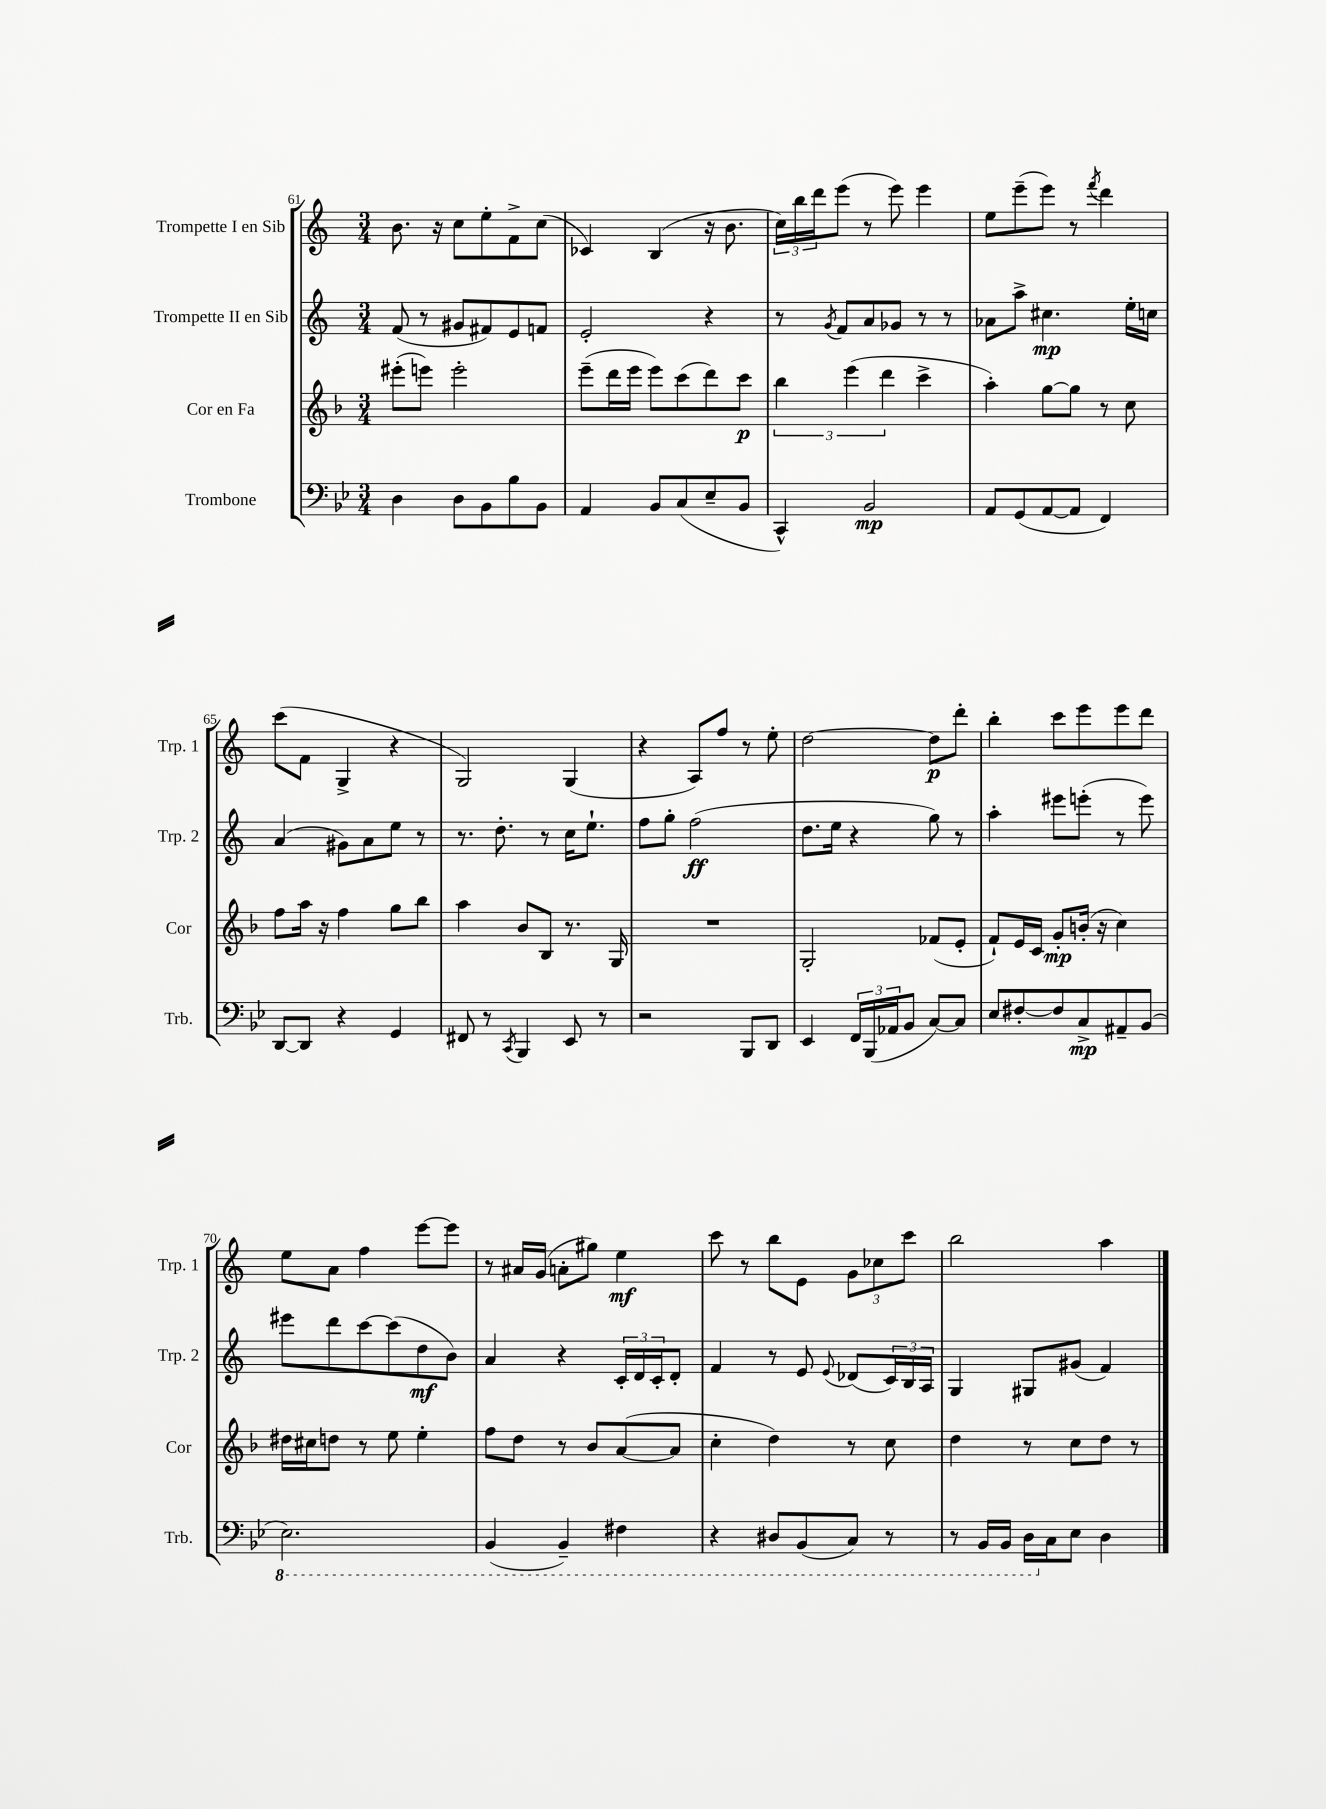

**kern	**dynam	**kern	**dynam	**kern	**dynam	**kern	**dynam
*part4	*part4	*part3	*part3	*part2	*part2	*part1	*part1
*staff4	*staff4	*staff3	*staff3	*staff2	*staff2	*staff1	*staff1
*I"Trombone	*	*I"Cor en Fa	*	*I"Trompette II en Sib	*	*I"Trompette I en Sib	*
*I'Trb.	*	*I'Cor	*	*I'Trp. 2	*	*I'Trp. 1	*
*clefF4	*	*clefG2	*	*clefG2	*	*clefG2	*
*k[b-e-]	*	*k[b-]	*	*k[]	*	*k[]	*
*M3/4	*	*M3/4	*	*M3/4	*	*M3/4	*
=61	=61	=61	=61	=61	=61	=61	=61
4D\	.	(8eee#X'\L	.	(8f/	.	8.b\	.
.	.	8eeen\J)	.	8r	.	.	.
.	.	.	.	.	.	16r	.
8D\L	.	2eee'\	.	8g#X/L	.	8cc\L	.
8BB-\	.	.	.	8f#X/)	.	8ee'\	.
8B-\	.	.	.	8e/	.	8f^\	.
8BB-\J	.	.	.	8fn/J	.	(8cc\J	.
=62	=62	=62	=62	=62	=62	=62	=62
4AA/	.	(8eee~\L	.	2e'/	.	4c-X/)	.
.	.	16ddd\L	.	.	.	.	.
.	.	16eee\JJ	.	.	.	.	.
8BB-/L	.	8eee\L)	.	.	.	(4B/	.
(8C/	.	(8ccc\	.	.	.	.	.
8E-~/	.	8ddd\)	.	4r	.	16r	.
.	.	.	.	.	.	8.b\	.
8BB-/J	.	8ccc\J	p	.	.	.	.
=63	=63	=63	=63	=63	=63	=63	=63
4CC^^/)	.	6bb-\	.	8r	.	24cc\LL)	.
.	.	.	.	.	.	24bb\	.
.	.	.	.	.	.	24ddd\J	.
.	.	.	.	8qg/	.	.	.
.	.	.	.	8f/L	.	(8eee\J	.
.	.	(6eee\	.	.	.	.	.
2BB-/	mp	.	.	8a/	.	8r	.
.	.	6ddd\	.	.	.	.	.
.	.	.	.	8g-X/J	.	8eee\)	.
.	.	4ccc^\	.	8r	.	4eee\	.
.	.	.	.	8r	.	.	.
=64	=64	=64	=64	=64	=64	=64	=64
8AA/L	.	4aa'\)	.	8a-X\L	.	8ee\L	.
(8GG/	.	.	.	8aa^\J	.	(8eee~\	.
[8AA/	.	[8gg\L	.	4.cc#X\	mp	8eee\J)	.
8AA/J]	.	8gg\J]	.	.	.	8r	.
.	.	.	.	.	.	8qfff/	.
4FF/)	.	8r	.	.	.	4ddd\	.
.	.	8cc\	.	16ee'\LL	.	.	.
.	.	.	.	16ccn\JJ	.	.	.
!!LO:LB:g=z
=65	=65	=65	=65	=65	=65	=65	=65
[8DD/L	.	8ff\L	.	(4a/	.	(8ccc\L	.
8DD/J]	.	16aa\Jk	.	.	.	8f\J	.
.	.	16r	.	.	.	.	.
4r	.	4ff\	.	8g#X\L)	.	4G^/	.
.	.	.	.	8a\	.	.	.
4GG/	.	8gg\L	.	8ee\J	.	4r	.
.	.	8bb-\J	.	8r	.	.	.
=66	=66	=66	=66	=66	=66	=66	=66
8FF#X/	.	4aa\	.	8.r	.	2G/)	.
8r	.	.	.	.	.	.	.
.	.	.	.	8.dd'\	.	.	.
8qCC/	.	.	.	.	.	.	.
4BBB-/	.	8b-/L	.	.	.	.	.
.	.	8B-/J	.	8r	.	.	.
8EE-/	.	8.r	.	16cc\KL	.	(4G/	.
.	.	.	.	8.ee`\J	.	.	.
8r	.	.	.	.	.	.	.
.	.	16G/	.	.	.	.	.
=67	=67	=67	=67	=67	=67	=67	=67
2r	.	2.r	.	8ff\L	.	4r	.
.	.	.	.	8gg'\J	.	.	.
.	.	.	.	(2ff\	ff	8A/L)	.
.	.	.	.	.	.	8ff/J	.
8BBB-/L	.	.	.	.	.	8r	.
8DD/J	.	.	.	.	.	8ee'\	.
=68	=68	=68	=68	=68	=68	=68	=68
4EE-/	.	2G'/	.	8.dd\L	.	[2dd\	.
.	.	.	.	16ee\Jk	.	.	.
24FF/LL	.	.	.	4r	.	.	.
(24BBB-/	.	.	.	.	.	.	.
24AA-X/J	.	.	.	.	.	.	.
8BB-/J	.	.	.	.	.	.	.
[8C/L)	.	(8f-X/L	.	8gg\)	.	8dd\L]	p
8C/J]	.	8e'/J	.	8r	.	8ddd'\J	.
=69	=69	=69	=69	=69	=69	=69	=69
8E-/L	.	8f`/L)	.	4aa'\	.	4bb'\	.
[8F#X'/	.	16e/L	.	.	.	.	.
.	.	16c/JJ	.	.	.	.	.
8F#/]	.	8g'/L	mp	8eee#X\L	.	8ccc\L	.
8C^/	mp	(16bn'/Jk	.	(8eeen'\J	.	8eee\	.
.	.	16r	.	.	.	.	.
8AA#X~/	.	4cc\)	.	8r	.	8eee\	.
(8BB-/J	.	.	.	8eee\)	.	8ddd\J	.
!!LO:LB:g=z
=70	=70	=70	=70	=70	=70	=70	=70
*8ba	*	*	*	*	*	*	*
2.EE-\)	.	16dd#X\LL	.	8eee#X\L	.	8ee\L	.
.	.	16cc#X\J	.	.	.	.	.
.	.	8ddn\J	.	8ddd\	.	8a\J	.
.	.	8r	.	[8ccc\	.	4ff\	.
.	.	8ee\	.	(8ccc\]	.	.	.
.	.	4ee'\	.	8dd\	mf	[8eee\L	.
.	.	.	.	8b\J)	.	8eee\J]	.
=71	=71	=71	=71	=71	=71	=71	=71
(4BBB-/	.	8ff\L	.	4a/	.	8r	.
.	.	8dd\J	.	.	.	16a#X/LL	.
.	.	.	.	.	.	(16g/JJ	.
4BBB-~/)	.	8r	.	4r	.	8an'\L	.
.	.	8b-/L	.	.	.	8gg#X\J)	.
4FF#X\	.	([8a/	.	24c'/LL	.	4ee\	mf
.	.	.	.	24d/	.	.	.
.	.	.	.	24c'/J	.	.	.
.	.	8a/J]	.	8d'/J	.	.	.
=72	=72	=72	=72	=72	=72	=72	=72
4r	.	4cc'\	.	4f/	.	8ccc\	.
.	.	.	.	.	.	8r	.
8DD#X/L	.	4dd\)	.	8r	.	8bb\L	.
(8BBB-/	.	.	.	8e/	.	8e\J	.
.	.	.	.	8qqe/	.	.	.
8CC/J)	.	8r	.	(8d-X/L	.	12g\L	.
.	.	.	.	.	.	12cc-X\	.
8r	.	8cc\	.	24c/L)	.	.	.
.	.	.	.	24B/	.	12ccc\J	.
.	.	.	.	24A/JJ	.	.	.
=73	=73	=73	=73	=73	=73	=73	=73
8r	.	4dd\	.	4G/	.	2bb\	.
16BBB-/LL	.	.	.	.	.	.	.
16BBB-/JJ	.	.	.	.	.	.	.
16DD\LL	.	8r	.	8G#X/L	.	.	.
*X8ba	*	*	*	*	*	*	*
16C\J	.	.	.	.	.	.	.
8E-\J	.	8cc\L	.	(8g#X/J	.	.	.
4D\	.	8dd\J	.	4f/)	.	4aa\	.
.	.	8r	.	.	.	.	.
==	==	==	==	==	==	==	==
*-	*-	*-	*-	*-	*-	*-	*-
